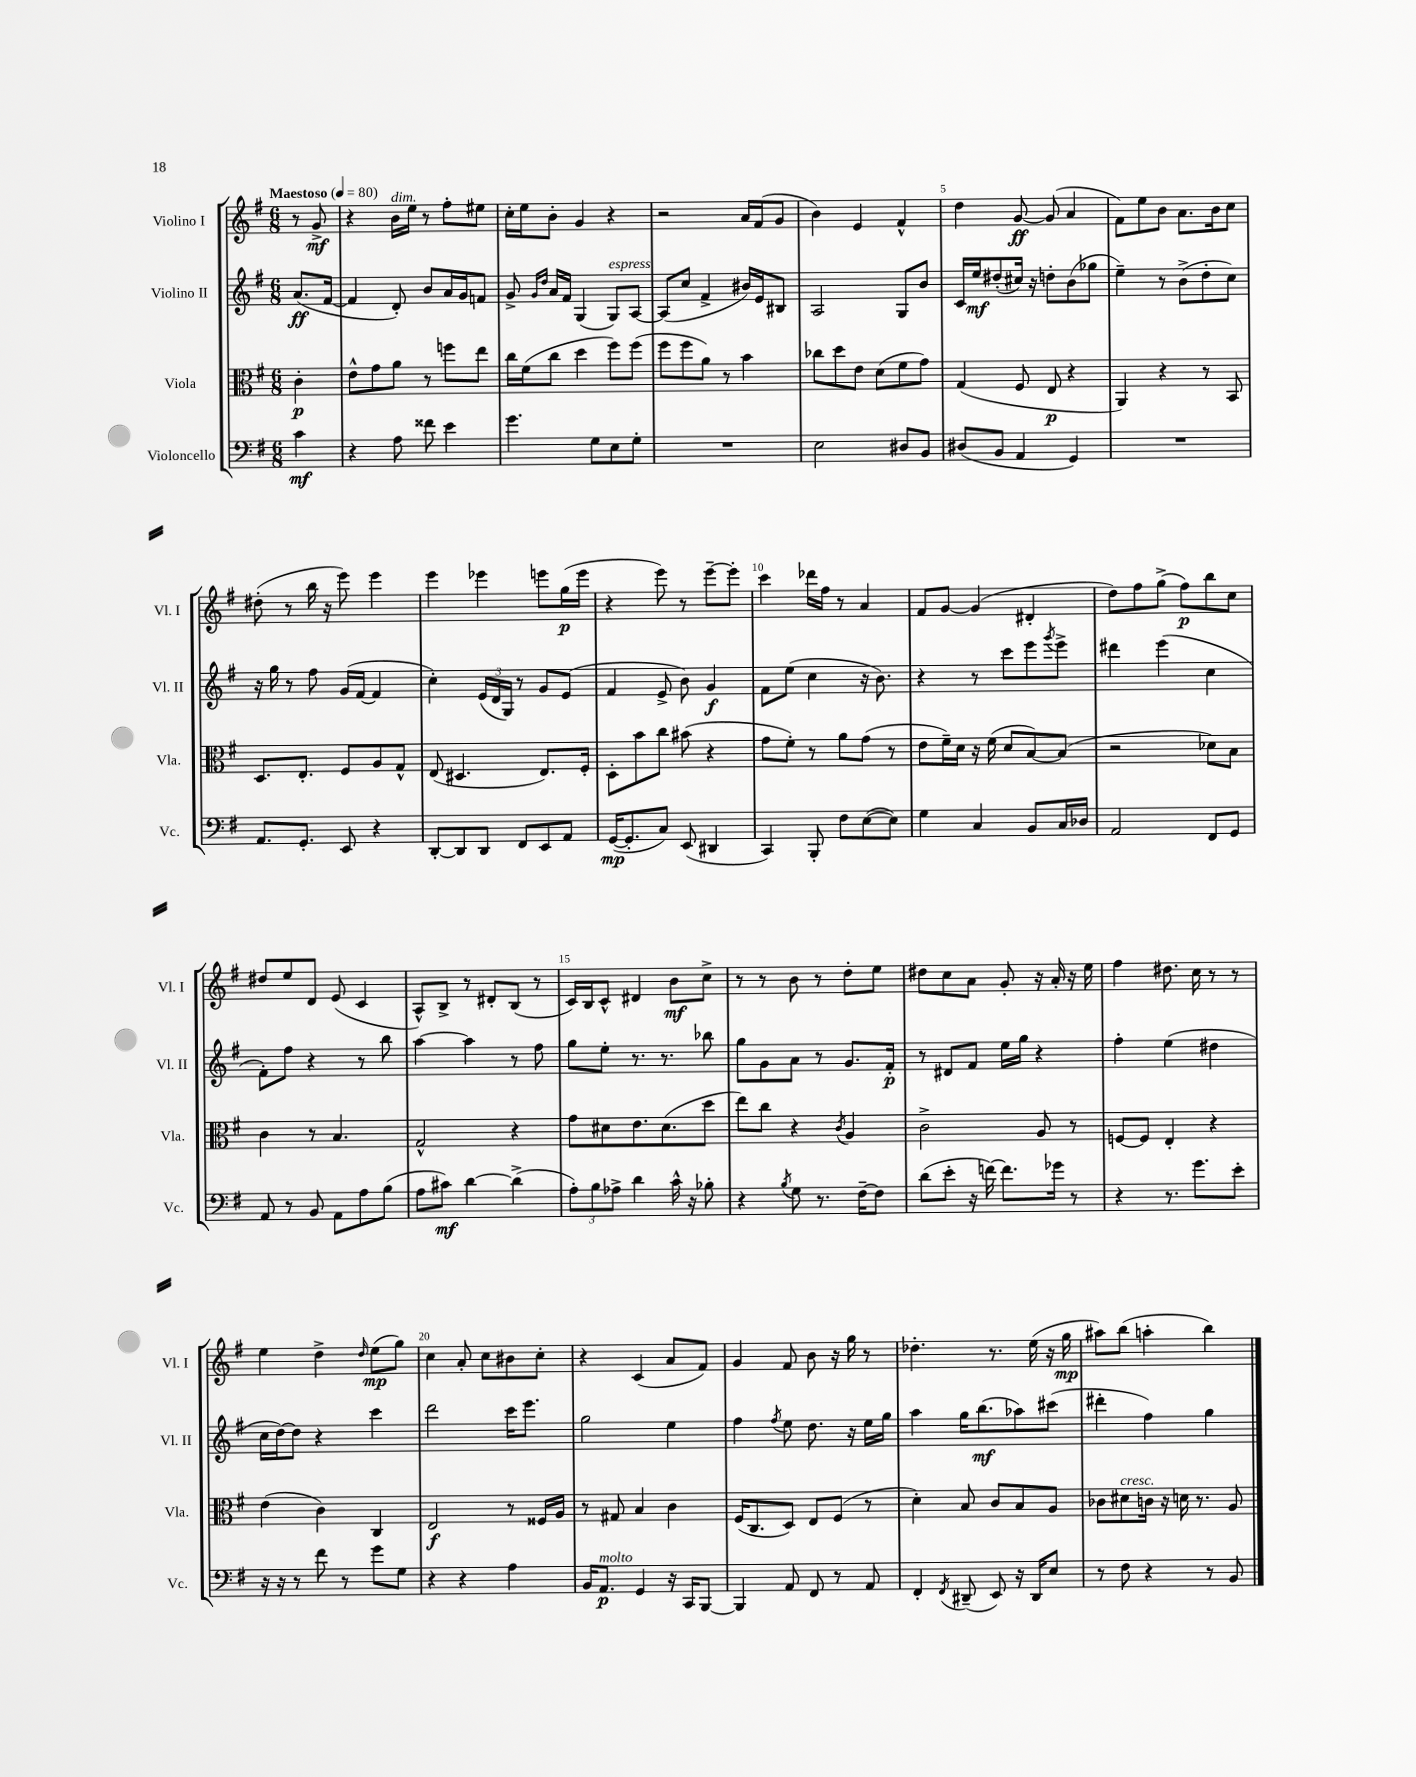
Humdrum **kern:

**kern	**dynam	**kern	**dynam	**kern	**dynam	**kern	**dynam
*part4	*part4	*part3	*part3	*part2	*part2	*part1	*part1
*staff4	*staff4	*staff3	*staff3	*staff2	*staff2	*staff1	*staff1
*I"Violoncello	*	*I"Viola	*	*I"Violino II	*	*I"Violino I	*
*I'Vc.	*	*I'Vla.	*	*I'Vl. II	*	*I'Vl. I	*
*clefF4	*	*clefC3	*	*clefG2	*	*clefG2	*
*k[f#]	*	*k[f#]	*	*k[f#]	*	*k[f#]	*
*M6/8	*	*M6/8	*	*M6/8	*	*M6/8	*
*MM80	*	*MM80	*	*MM80	*	*MM80	*
=	=	=	=	=	=	=	=
!	!	!	!	!	!	!LO:TX:a:B:t=Maestoso	!
4c\	mf	4c'\	p	(8.a/L	ff	8r	.
.	.	.	.	.	.	8g^/	mf
.	.	.	.	[16f#/Jk	.	.	.
=1	=1	=1	=1	=1	=1	=1	=1
4r	.	8e^^\L	.	4f#/]	.	4r	.
.	.	8g\	.	.	.	.	.
!	!	!	!	!	!	!LO:TX:a:i:t=dim.	!
8A\	.	8a\J	.	8d'/)	.	16b\LL	.
.	.	.	.	.	.	16ee\JJ	.
8f##X\	.	8r	.	8b/L	.	8r	.
4e\	.	8ffn\L	.	16a/L	.	8ff#'\L	.
.	.	.	.	16g/J	.	.	.
.	.	8ee\J	.	8fn/J	.	8ee#X\J	.
=2	=2	=2	=2	=2	=2	=2	=2
4.g\	.	16cc\LL	.	8g^/	.	16cc'\LL	.
.	.	(16f#\J	.	.	.	16ee\J	.
.	.	.	.	16qqg/LL	.	.	.
.	.	.	.	16qqdd/JJ	.	.	.
.	.	8cc\J	.	16a/LL	.	8b'\J	.
.	.	.	.	16f#/JJ	.	.	.
.	.	4dd\	.	(4G/	.	4g/	.
8G\L	.	.	.	.	.	.	.
!	!	!	!	!LO:TX:a:i:t=espress.	!	!	!
8E\	.	8ff#\L)	.	8G/L)	.	4r	.
8G'\J	.	(8ff#\J	.	[8A/J	.	.	.
=3	=3	=3	=3	=3	=3	=3	=3
2.r	.	8ff#\L	.	(8A/L]	.	2r	.
.	.	8ff#\	.	8cc/J	.	.	.
.	.	8a\J)	.	4f#^/	.	.	.
.	.	8r	.	.	.	.	.
.	.	4b\	.	16b#X/LL)	.	16a/LL	.
.	.	.	.	16e/J	.	(16f#/J	.
.	.	.	.	8B#X/J	.	8g/J	.
=4	=4	=4	=4	=4	=4	=4	=4
2E\	.	8cc-X\L	.	2A/	.	4b\)	.
.	.	8dd\	.	.	.	.	.
.	.	8e\J	.	.	.	4e/	.
.	.	(8d\L	.	.	.	.	.
8D#X/L	.	8f#\	.	8G/L	.	4f#^^/	.
8BB/J	.	8g\J)	.	8b/J	.	.	.
=5	=5	=5	=5	=5	=5	=5	=5
(8D#X/L	.	(4G/	.	16c/LL	.	4dd\	.
.	.	.	.	16ee/J	mf	.	.
8BB/J	.	.	.	(8dd#X'/	.	.	.
4AA/	.	8F#/	.	16cc#X/Jk)	.	[8g/	ff
.	.	.	.	16r	.	.	.
.	.	8E/	p	8ddn'\L	.	(8g/]	.
4GG/)	.	4r	.	(8b\	.	4a/	.
.	.	.	.	8gg-X\J	.	.	.
=6	=6	=6	=6	=6	=6	=6	=6
2.r	.	4AA/)	.	4ee~\)	.	8f#\L)	.
.	.	.	.	.	.	8ee\	.
.	.	4r	.	8r	.	8b\J	.
.	.	.	.	(8b^\L	.	8.a\L	.
.	.	8r	.	8dd'\	.	.	.
.	.	.	.	.	.	16b\k	.
.	.	8BB/	.	8cc\J)	.	8cc\J	.
!!LO:LB:g=z
=7	=7	=7	=7	=7	=7	=7	=7
8.AA/L	.	8.D/L	.	16r	.	(8dd#X'\	.
.	.	.	.	16gg\	.	.	.
.	.	.	.	8r	.	8r	.
8.GG'/J	.	8.E'/J	.	.	.	.	.
.	.	.	.	8ff#\	.	16bb\	.
.	.	.	.	.	.	16r	.
8EE/	.	8F#/L	.	(16g/LL	.	8eee\)	.
.	.	.	.	[16f#/JJ	.	.	.
4r	.	8A/	.	4f#/]	.	4eee\	.
.	.	8G^^/J	.	.	.	.	.
=8	=8	=8	=8	=8	=8	=8	=8
[8DD'/L	.	(8E/	.	4cc'\)	.	4eee\	.
8DD/]	.	4.D#X/	.	.	.	.	.
8DD/J	.	.	.	(24e/LL	.	4eee-X\	.
.	.	.	.	24d/	.	.	.
.	.	.	.	24G/JJ)	.	.	.
8FF#/L	.	.	.	8r	.	.	.
8EE/	.	8.E/L)	.	8g/L	.	8eeen\L	.
8AA/J	.	.	.	(8e/J	.	(16gg\L	p
.	.	16F#'/Jk	.	.	.	16eee\JJ	.
=9	=9	=9	=9	=9	=9	=9	=9
([16GG/KL	mp	8D'\L	.	4f#/	.	4r	.
8.GG'/]	.	.	.	.	.	.	.
.	.	8b\	.	.	.	.	.
8C/J)	.	8cc\J	.	8e^/	.	8eee\)	.
(8EE/	.	(8b#X\	.	8b\)	.	8r	.
4DD#X/	.	4r	.	4g/	f	[8eee~\L	.
.	.	.	.	.	.	8eee'\J]	.
=10	=10	=10	=10	=10	=10	=10	=10
4CC/)	.	8g\L	.	8f#\L	.	4ccc\	.
.	.	8f#'\J)	.	(8ee\J	.	.	.
8BBB'/	.	8r	.	4cc\	.	16ddd-X\LL	.
.	.	.	.	.	.	16ff#\JJ	.
8F#\L	.	8a\L	.	.	.	8r	.
([8E\	.	(8g\J	.	16r	.	4a/	.
.	.	.	.	8.b\)	.	.	.
8E\J])	.	8r	.	.	.	.	.
=11	=11	=11	=11	=11	=11	=11	=11
4G\	.	8e\L	.	4r	.	8f#/L	.
.	.	16f#~\L)	.	.	.	[8g/J	.
.	.	16d\JJ	.	.	.	.	.
4C/	.	16r	.	8r	.	(4g/]	.
.	.	(16f#\	.	.	.	.	.
.	.	8d/L	.	8ccc\L	.	.	.
8BB/L	.	[8B/)	.	8eee\	.	4d#X'/	.
.	.	.	.	8qggg/	.	.	.
16C/L	.	(8B/J]	.	8eee^\J	.	.	.
16D-X/JJ	.	.	.	.	.	.	.
=12	=12	=12	=12	=12	=12	=12	=12
2AA/	.	2r	.	4ddd#X\	.	8dd\L)	.
.	.	.	.	.	.	8ff#\	.
.	.	.	.	(4eee\	.	(8gg^\J	.
.	.	.	.	.	.	8ff#\L)	p
8FF#/L	.	8d-X\L)	.	4cc\	.	8bb\	.
8GG/J	.	8B\J	.	.	.	8cc\J	.
!!LO:LB:g=z
=13	=13	=13	=13	=13	=13	=13	=13
8AA/	.	4c\	.	8f#'\L)	.	8dd#X/L	.
8r	.	.	.	8ff#\J	.	8ee/	.
8BB/	.	8r	.	4r	.	8d/J	.
8AA\L	.	4.B/	.	.	.	(8e/	.
8A\	.	.	.	8r	.	4c/	.
(8B\J	.	.	.	8bb\	.	.	.
=14	=14	=14	=14	=14	=14	=14	=14
8A\L	.	2G^^/	.	[4aa\	.	8A^^/L)	.
8c#X\J)	mf	.	.	.	.	8B^/J	.
[4d\	.	.	.	4aa\]	.	8r	.
.	.	.	.	.	.	8d#X'/L	.
(4d^\]	.	4r	.	8r	.	(8B/J	.
.	.	.	.	8ff#\	.	8r	.
=15	=15	=15	=15	=15	=15	=15	=15
12A'\L)	.	8g\L	.	8gg\L	.	16c/LL)	.
.	.	.	.	.	.	16B/J	.
12B\	.	.	.	.	.	.	.
.	.	8d#X\	.	8ee'\J	.	8c^^/J	.
12A-X^\J	.	.	.	.	.	.	.
4d\	.	8.e\	.	8.r	.	4d#X/	.
.	.	(8.d#\	.	8.r	.	.	.
16c^^\	.	.	.	.	.	8b\L	mf
16r	.	.	.	.	.	.	.
8B-X'\	.	8dd\J	.	8bb-X\	.	8cc^\J	.
=16	=16	=16	=16	=16	=16	=16	=16
4r	.	8ee\L)	.	8gg\L	.	8r	.
.	.	8cc\J	.	8g\	.	8r	.
8qB/	.	.	.	.	.	.	.
8G\	.	4r	.	8a\J	.	8b\	.
8.r	.	.	.	8r	.	8r	.
.	.	8qc/	.	.	.	.	.
.	.	4A/	.	8.g/L	.	8dd'\L	.
[16F#~\KL	.	.	.	.	.	.	.
8F#\J]	.	.	.	.	.	8ee\J	.
.	.	.	.	16f#'/Jk	p	.	.
=17	=17	=17	=17	=17	=17	=17	=17
(8d\L	.	2c^\	.	8r	.	8dd#X\L	.
8e'\J	.	.	.	8d#X/L	.	8cc\	.
16r	.	.	.	8f#/J	.	8a\J	.
[16fn\)	.	.	.	.	.	.	.
8.f\L]	.	.	.	16ee\LL	.	8g'/	.
.	.	.	.	16gg\JJ	.	.	.
.	.	8A/	.	4r	.	16r	.
16g-X\Jk	.	.	.	.	.	16a'/	.
8r	.	8r	.	.	.	16r	.
.	.	.	.	.	.	16ee\	.
=18	=18	=18	=18	=18	=18	=18	=18
4r	.	[8Fn/L	.	4ff#'\	.	4ff#\	.
.	.	8F/J]	.	.	.	.	.
8.r	.	4E'/	.	(4ee\	.	8.dd#X\	.
8.g\L	.	.	.	.	.	16cc\	.
.	.	4r	.	4dd#X\	.	8r	.
8e'\J	.	.	.	.	.	8r	.
!!LO:LB:g=z
=19	=19	=19	=19	=19	=19	=19	=19
16r	.	(4e\	.	16cc\LL	.	4ee\	.
16r	.	.	.	[16dd\J)	.	.	.
8r	.	.	.	8dd\J]	.	.	.
8f#\	.	4c\)	.	4r	.	4dd^\	.
8r	.	.	.	.	.	.	.
.	.	.	.	.	.	16qqdd/	.
8g\L	.	4C/	.	4ccc\	.	(8ee\L	mp
8G\J	.	.	.	.	.	8gg\J)	.
=20	=20	=20	=20	=20	=20	=20	=20
4r	.	2E/	f	2ddd\	.	4cc\	.
4r	.	.	.	.	.	8a'/	.
.	.	.	.	.	.	8cc\L	.
4A\	.	8r	.	16ccc\KL	.	8b#X\	.
.	.	.	.	8.eee\J	.	.	.
.	.	16F##X/LL	.	.	.	8cc'\J	.
.	.	16A/JJ	.	.	.	.	.
=21	=21	=21	=21	=21	=21	=21	=21
16BB/KL	.	8r	.	2gg\	.	4r	.
!LO:TX:a:i:t=molto	!	!	!	!	!	!	!
8.AA/J	p	.	.	.	.	.	.
.	.	8G#X/	.	.	.	.	.
4GG/	.	4B/	.	.	.	(4c/	.
16r	.	4c\	.	4ee\	.	8a/L	.
16CC/KL	.	.	.	.	.	.	.
[8BBB/J	.	.	.	.	.	8f#/J)	.
=22	=22	=22	=22	=22	=22	=22	=22
4BBB/]	.	(16F#/KL	.	4ff#\	.	4g/	.
.	.	8.C/	.	.	.	.	.
.	.	.	.	8qff#/	.	.	.
8AA/	.	8D/J)	.	8ee\	.	8f#/	.
8FF#/	.	8E/L	.	8.dd\	.	8b\	.
8r	.	(8F#/J	.	.	.	16r	.
.	.	.	.	16r	.	16gg\	.
8AA/	.	8r	.	16ee\LL	.	8r	.
.	.	.	.	16gg\JJ	.	.	.
=23	=23	=23	=23	=23	=23	=23	=23
4FF#'/	.	4d'\)	.	4aa\	.	4.dd-X'\	.
8qFF#/	.	.	.	.	.	.	.
(8DD#X~/	.	8B/	.	16gg\KL	.	.	.
.	.	.	.	(8.bb\	mf	.	.
8EE/)	.	8c/L	.	.	.	8.r	.
16r	.	8B/	.	8aa-X\)	.	.	.
16DD#/KL	.	.	.	.	.	(16ee\	.
8E/J	.	8A/J	.	(8ccc#X\J	.	16r	.
.	.	.	.	.	.	16gg\	mp
=24	=24	=24	=24	=24	=24	=24	=24
8r	.	8c-X\L	.	4ddd#X'\	.	8aa#X\L)	.
!	!	!LO:TX:a:i:t=cresc.	!	!	!	!	!
8F#\	.	8d#X\	.	.	.	(8bb\J	.
4r	.	16cn\Jk	.	4ff#\)	.	4aan'\	.
.	.	16r	.	.	.	.	.
.	.	16dn\	.	.	.	.	.
.	.	8.r	.	.	.	.	.
8r	.	.	.	4gg\	.	4bb\)	.
8BB/	.	8A/	.	.	.	.	.
==	==	==	==	==	==	==	==
*-	*-	*-	*-	*-	*-	*-	*-
